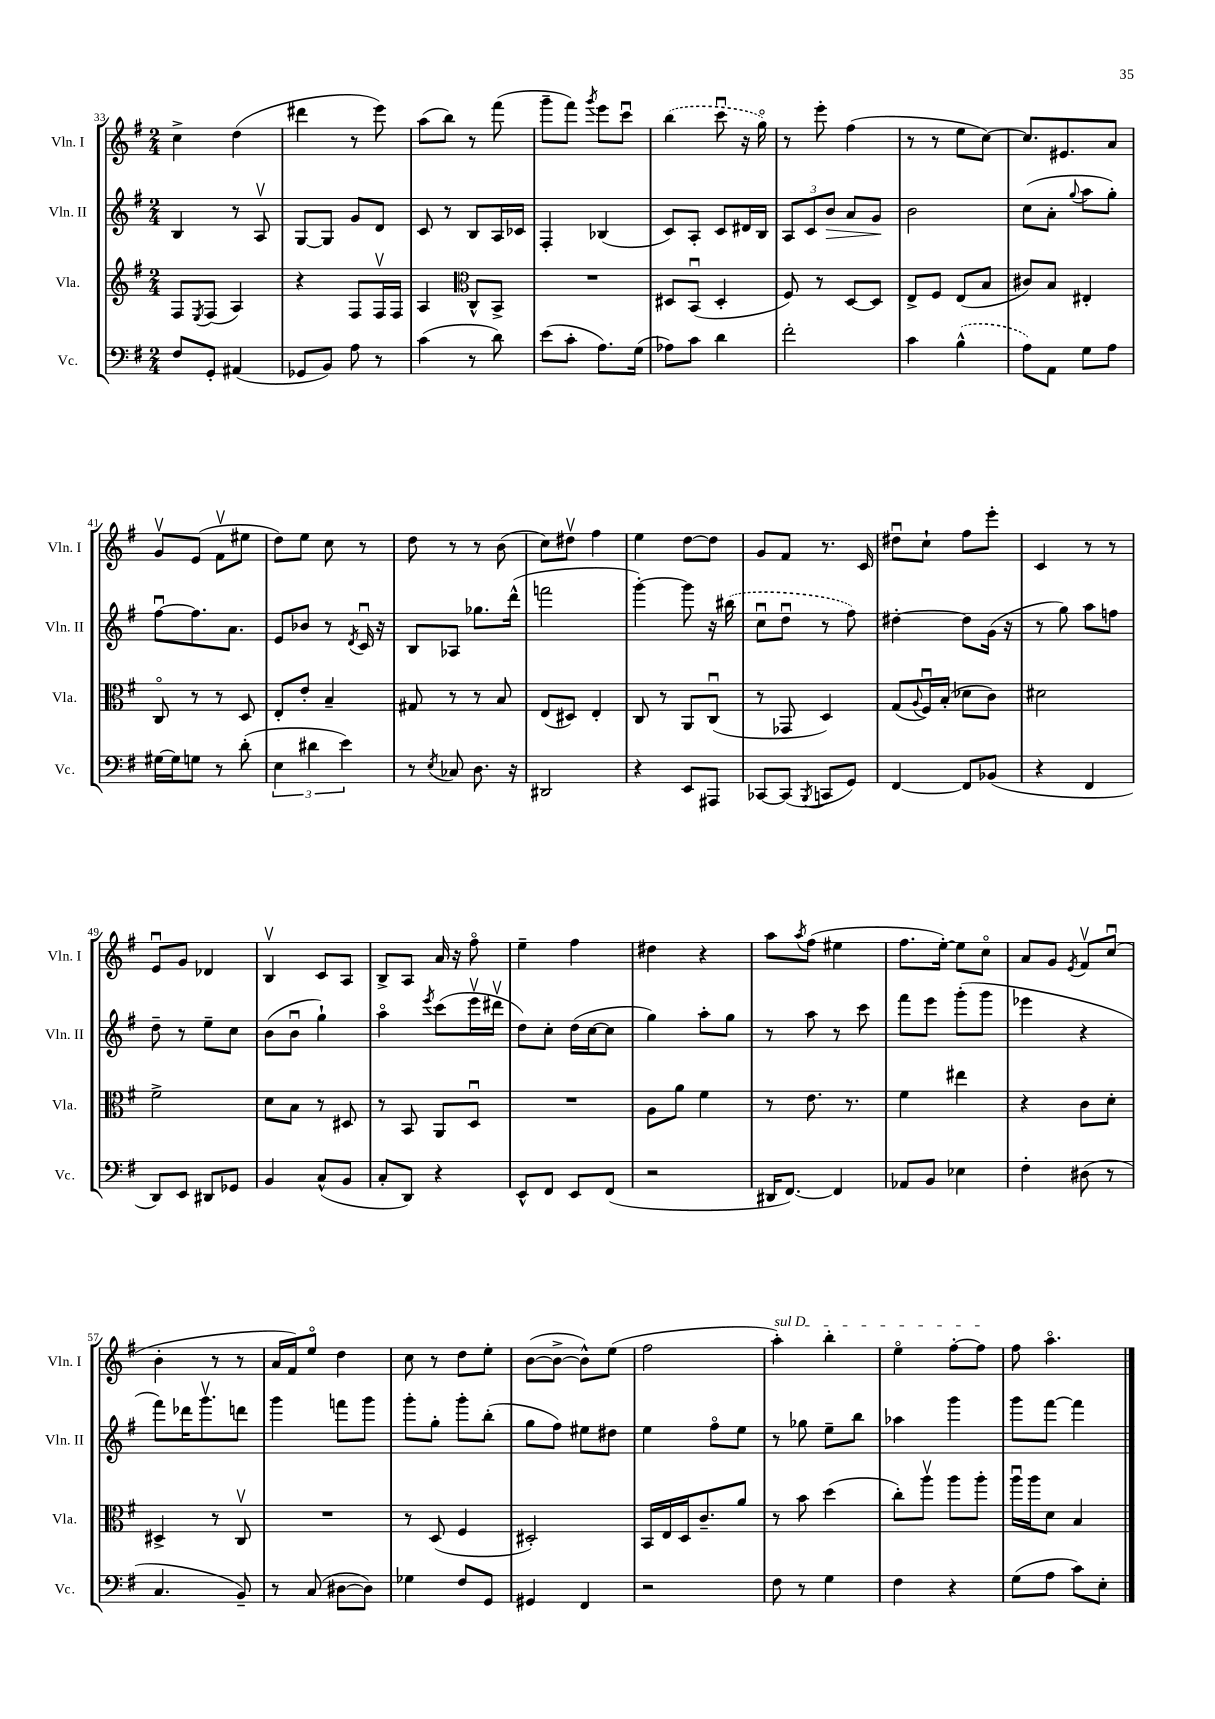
<<
\new StaffGroup <<
\new Staff = "s0" \with { instrumentName = "Vln. I" shortInstrumentName = "Vln. I" } {
    \clef treble \key g \major \numericTimeSignature \time 2/4
    c''4-> d''4( |
    dis'''4 r8 e'''8) |
    a''8( b''8) r8 fis'''8( |
    g'''8-- fis'''8) \acciaccatura { g'''8 } e'''8 c'''8\downbow |
    \once \slurDashed b''4( c'''8\downbow r16 g''16\flageolet) |
    r8 e'''8-. fis''4( |
    r8 r8 e''8 c''8~) |
    c''8. eis'8. a'8 |
    g'8\upbow e'8( fis'8\upbow eis''8 |
    d''8) e''8 c''8 r8 |
    d''8 r8 r8 b'8( |
    c''8) dis''8\upbow fis''4 |
    e''4 d''8~ d''8 |
    g'8 fis'8 r8. c'16 |
    dis''8\downbow c''8-! fis''8 e'''8-. |
    c'4 r8 r8 |
    e'8\downbow g'8 des'4 |
    b4\upbow c'8 a8 |
    b8-> a8 a'16 r16 fis''8\flageolet |
    e''4-- fis''4 |
    dis''4 r4 |
    a''8 \acciaccatura { a''8 } fis''8( eis''4 |
    fis''8. e''16~-.) e''8 c''8\flageolet |
    a'8 g'8 \acciaccatura { e'8 } fis'8\upbow c''8\downbow( |
    b'4-. r8 r8 |
    a'16 fis'16) e''8\flageolet d''4 |
    c''8 r8 d''8 e''8-. |
    b'8~( b'8~-> b'8-^) e''8( |
    fis''2 |
    \once \override TextSpanner.bound-details.left.text = \markup { \italic "sul D" } a''4-.\startTextSpan) b''4-. |
    e''4\flageolet fis''8~-. fis''8\stopTextSpan |
    fis''8 a''4.\flageolet \bar "|." |
}
\new Staff = "s1" \with { instrumentName = "Vln. II" shortInstrumentName = "Vln. II" } {
    \clef treble \key g \major \numericTimeSignature \time 2/4
    b4 r8 a8\upbow |
    g8~ g8 g'8 d'8 |
    c'8 r8 b8 a16 ces'16 |
    fis4-. bes4( |
    c'8) a8-. c'8 dis'16 b16 |
    \tuplet 3/2 { a8 c'8 b'8\> } a'8 g'8\! |
    b'2 |
    c''8( a'8-. \appoggiatura { g''8 } a''8 g''8-.) |
    fis''8~\downbow fis''8. a'8. |
    e'8 bes'8 r8 \acciaccatura { d'8 } c'16\downbow r16 |
    b8 aes8 ges''8. d'''16-^( |
    f'''2 |
    g'''4~-.) g'''8 r16 \once \slurDashed bis''16( |
    c''8\downbow d''8\downbow r8 fis''8) |
    dis''4~-. dis''8 g'16( r16 |
    r8 g''8) a''8 f''8 |
    d''8-- r8 e''8-- c''8 |
    b'8( b'8\downbow g''4-!) |
    a''4\flageolet \acciaccatura { e'''8 } c'''8( e'''16\upbow dis'''16\upbow |
    d''8) c''8-. d''16( c''16~ c''8 |
    g''4) a''8-. g''8 |
    r8 a''8 r8 c'''8 |
    fis'''8 e'''8 g'''8-.( g'''8 |
    ees'''4 r4 |
    fis'''8) des'''16 g'''8.\upbow d'''8 |
    g'''4 f'''8 g'''8 |
    g'''8-. g''8-. g'''8-. b''8-.( |
    g''8 fis''8) eis''8 dis''8 |
    e''4 fis''8\flageolet e''8 |
    r8 ges''8 e''8-- b''8 |
    aes''4 g'''4 |
    g'''8 fis'''8~ fis'''4 \bar "|." |
}
\new Staff = "s2" \with { instrumentName = "Vla." shortInstrumentName = "Vla." } {
    \clef treble \key g \major \numericTimeSignature \time 2/4
    fis8 \acciaccatura { e8 } fis8( a4) |
    r4 fis8 fis16\upbow fis16 |
    a4 \clef alto c8-^ b,8-> |
    R2 |
    dis8 b,8\downbow( dis4-. |
    fis8) r8 d8~ d8 |
    e8-> fis8 e8( b8 |
    cis'8) b8 eis4-. |
    c8\flageolet r8 r8 d8 |
    e8-. e'8-. b4-- |
    gis8 r8 r8 b8 |
    e8( dis8) e4-. |
    c8 r8 a,8 c8\downbow( |
    r8 ges,8 d4) |
    g8( \appoggiatura { a8 } fis16\downbow) b16-.( des'8 c'8) |
    dis'2 |
    fis'2-> |
    d'8 b8 r8 dis8 |
    r8 b,8 a,8 d8\downbow |
    R2 |
    a8 a'8 fis'4 |
    r8 e'8. r8. |
    fis'4 eis''4 |
    r4 c'8 d'8-. |
    dis4-> r8 c8\upbow |
    R2 |
    r8 d8( fis4 |
    dis2-.) |
    b,16 e16 d16 c'8.-- a'8 |
    r8 b'8 d''4( |
    c''8-.) a''8\upbow a''8 a''8-. |
    a''16\downbow a''16 d'8 b4 \bar "|." |
}
\new Staff = "s3" \with { instrumentName = "Vc." shortInstrumentName = "Vc." } {
    \clef bass \key g \major \numericTimeSignature \time 2/4
    fis8 g,8-. ais,4( |
    ges,8 b,8) a8 r8 |
    c'4( r8 d'8) |
    e'8( c'8-. a8.) g16( |
    aes8) c'8 d'4 |
    fis'2-. |
    c'4 \once \slurDashed b4-^( |
    a8) a,8 g8 a8 |
    gis16~ gis16 g8 r8 d'8-.( |
    \tuplet 3/2 { e4 dis'4 e'4) } |
    r8 \acciaccatura { e8 } ces8 d8. r16 |
    dis,2 |
    r4 e,8 ais,,8 |
    ces,8~ ces,8( \acciaccatura { b,,8 } c,8 g,8) |
    fis,4~ fis,8 bes,8( |
    r4 fis,4 |
    d,8) e,8 dis,8 ges,8 |
    b,4 c8-^( b,8 |
    c8-. d,8) r4 |
    e,8-^ fis,8 e,8 fis,8( |
    r2 |
    dis,16 fis,8.~) fis,4 |
    aes,8 b,8 ees4 |
    fis4-. dis8( r8 |
    c4. b,8--) |
    r8 c8( dis8~ dis8) |
    ges4 fis8 g,8 |
    gis,4 fis,4 |
    r2 |
    fis8 r8 g4 |
    fis4 r4 |
    g8( a8 c'8) e8-. \bar "|." |
}
>>
>>
\layout { \context { \Score currentBarNumber = #33 } }
